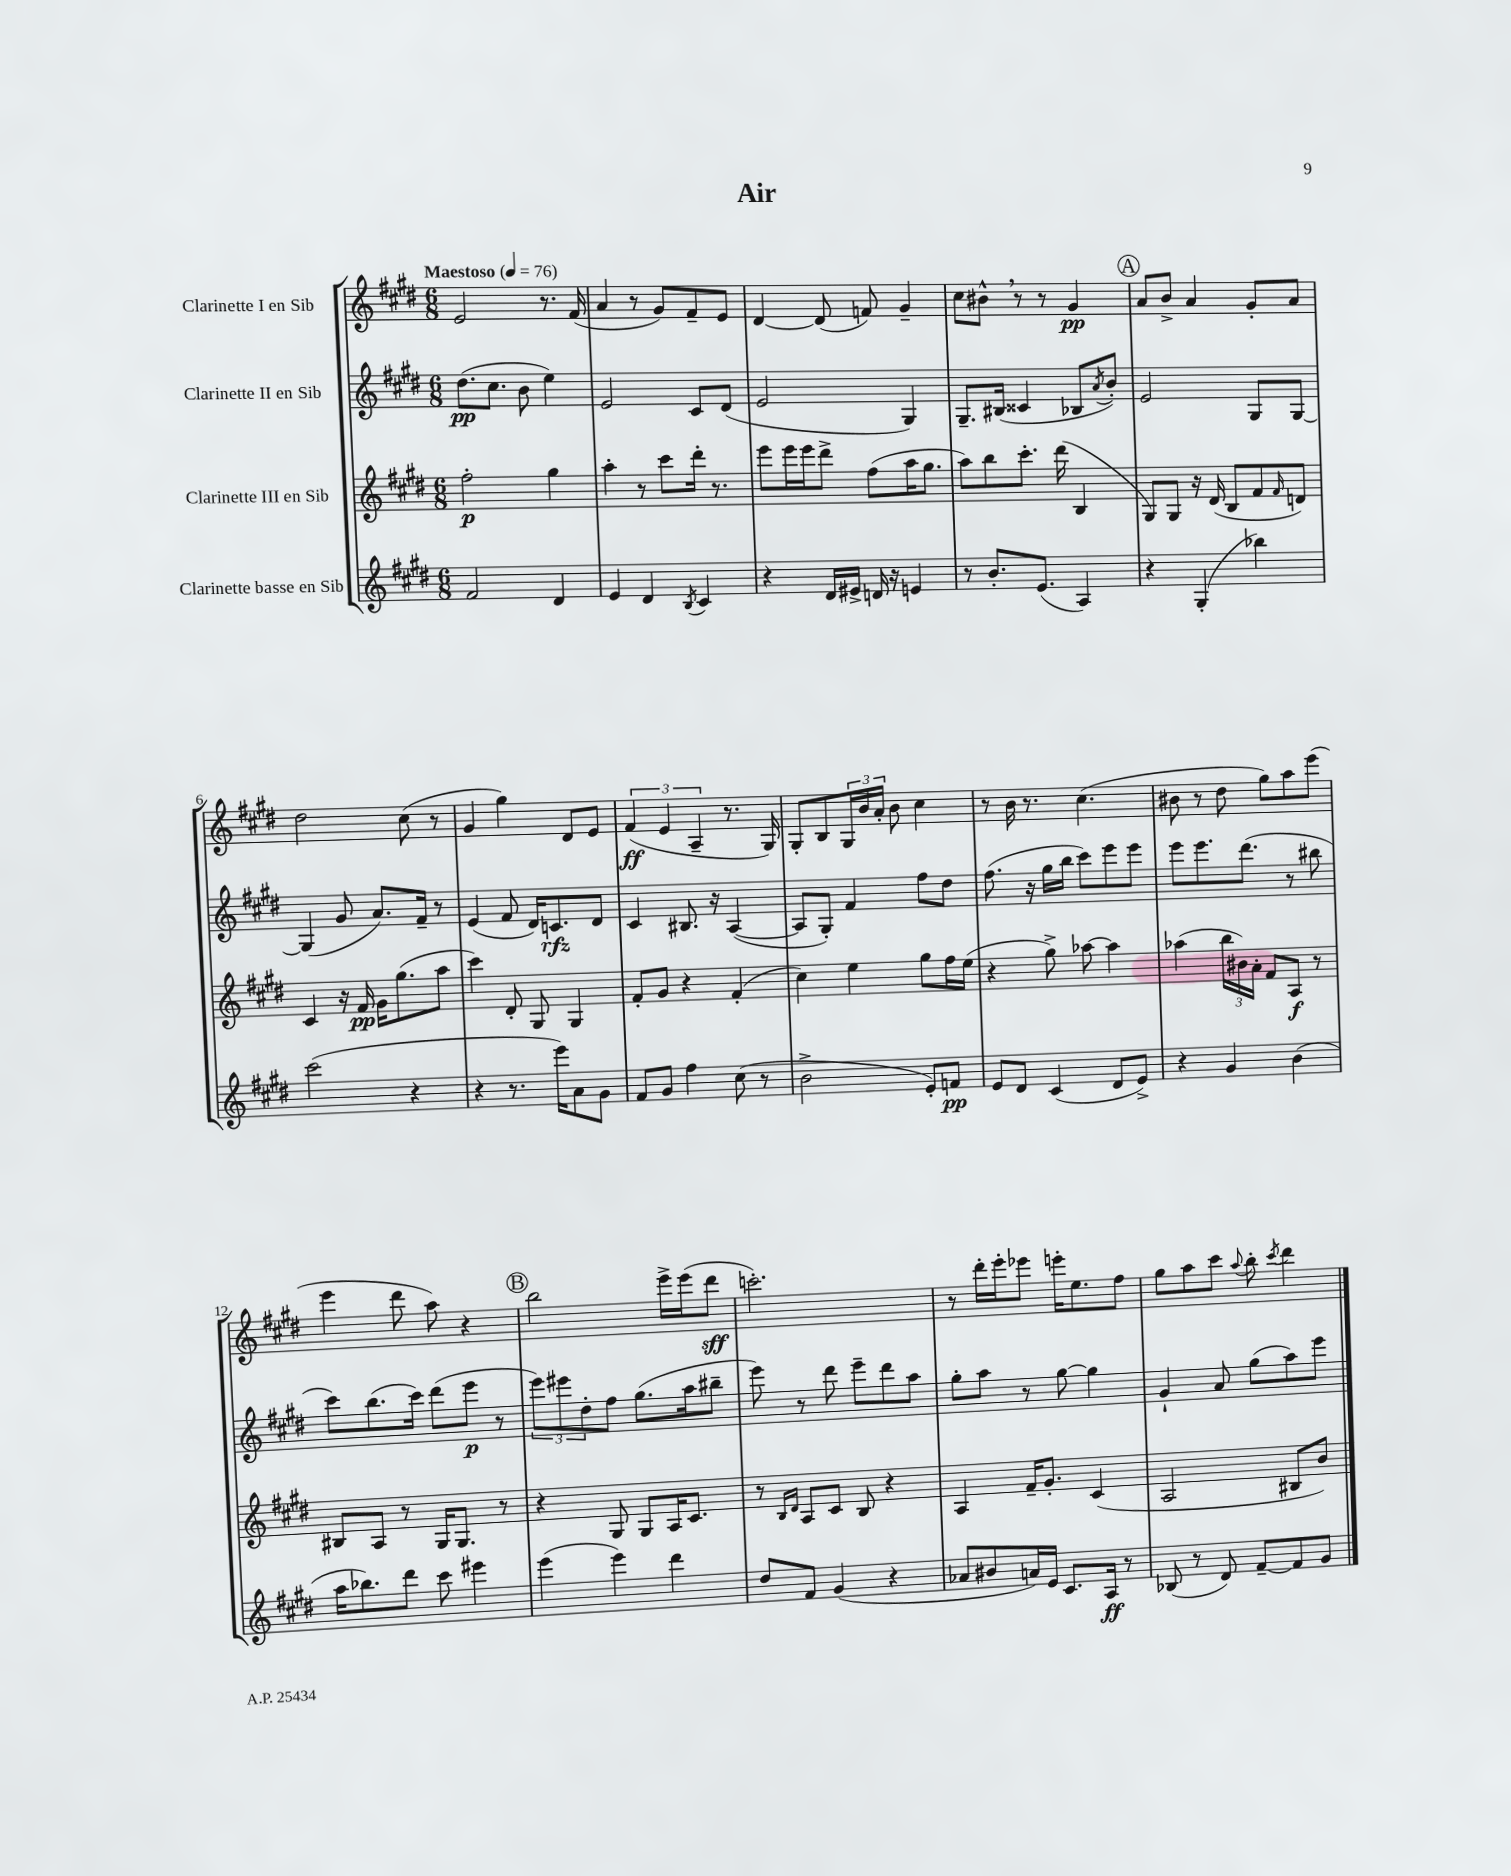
\header { title = "Air" }
<<
\new StaffGroup <<
\new Staff = "s0" \with { instrumentName = "Clarinette I en Sib" } {
    \clef treble \key e \major \numericTimeSignature \time 6/8 \tempo "Maestoso" 4 = 76
    e'2 r8. fis'16( |
    a'4 r8 gis'8) fis'8-- e'8 |
    dis'4~ dis'8( f'8) gis'4-- |
    cis''8 bis'8-^ \breathe r8 r8 gis'4\pp |
    \mark \markup { \circle "A" } a'8 b'8-> a'4 gis'8-. a'8 |
    dis''2 cis''8( r8 |
    gis'4 gis''4) dis'8 e'8 |
    \tuplet 3/2 { fis'4\ff( e'4 a4-- } r8. gis16) |
    gis8-. b8 \tuplet 3/2 { gis16 b'16 a'16-. } b'8 cis''4 |
    r8 b'16 r8. cis''4.( |
    bis'8 r8 dis''8 gis''8) a''8 e'''8( |
    e'''4 dis'''8 a''8) r4 |
    \mark \markup { \circle "B" } b''2 e'''16-> e'''16( dis'''8\sff |
    c'''2.-.) |
    r8 dis'''16-. e'''16-. ees'''8 e'''16-. e''8. fis''8 |
    gis''8 a''8 cis'''8 \appoggiatura { a''8 } b''8-. \acciaccatura { cis'''8 } dis'''4 \bar "|." |
}
\new Staff = "s1" \with { instrumentName = "Clarinette II en Sib" } {
    \clef treble \key e \major \numericTimeSignature \time 6/8
    dis''8.\pp( cis''8. b'8 e''4) |
    e'2 cis'8 dis'8( |
    e'2 gis4) |
    gis8.-- bis16( cisis'4 bes8 \acciaccatura { a'8 } b'8-.) |
    \mark \markup { \circle "A" } e'2 gis8 gis8~ |
    gis4( gis'8 a'8.) fis'16-- r8 |
    e'4( fis'8 dis'16) c'8.\rfz dis'8 |
    cis'4 bis8. r16 a4~( |
    a8 gis8-.) fis'4 fis''8 dis''8 |
    fis''8.( r16 gis''16 b''16 cis'''8) e'''8 e'''8 |
    e'''8 e'''8. dis'''8.( r8 bis''8 |
    cis'''8) b''8.( cis'''16) dis'''8( e'''8\p r8 |
    \mark \markup { \circle "B" } \tuplet 3/2 { e'''8) eis'''8 dis''8-. } fis''8 gis''8.( a''16 bis''8-- |
    e'''8) r8 dis'''8 e'''8-- dis'''8 a''8 |
    gis''8-. a''8 r8 gis''8~ gis''4 |
    gis'4-! a'8 gis''8( a''8) e'''8 \bar "|." |
}
\new Staff = "s2" \with { instrumentName = "Clarinette III en Sib" } {
    \clef treble \key e \major \numericTimeSignature \time 6/8
    fis''2-.\p gis''4 |
    a''4-. r8 cis'''8 dis'''16-. r8. |
    e'''8 e'''16 e'''16 dis'''8-> fis''8( a''16 gis''8. |
    a''8) b''8 cis'''8.-. dis'''16( b4 |
    \mark \markup { \circle "A" } gis8) gis8 r16 dis'16( b8 fis'8 \grace { fis'16 } d'8) |
    cis'4 r16 fis'16\pp gis'16 gis''8.( a''8 |
    cis'''4) dis'8-. gis8 gis4 |
    fis'8-. gis'8 r4 fis'4-.( |
    cis''4) e''4 gis''8 fis''16 e''16( |
    r4 gis''8->) aes''8~ aes''4 |
    aes''4( \tuplet 3/2 { b''16 bis'16) a'16-. } fis'8 a8\f r8 |
    bis8 a8 r8 gis16 gis8. r8 |
    \mark \markup { \circle "B" } r4 gis8 gis8 a16 cis'8. |
    r8 \grace { b16 dis'16 } a8 cis'8 b8 r4 |
    a4 fis'16-- gis'8.-. cis'4( |
    a2 bis8 b'8) \bar "|." |
}
\new Staff = "s3" \with { instrumentName = "Clarinette basse en Sib" } {
    \clef treble \key e \major \numericTimeSignature \time 6/8
    fis'2 dis'4 |
    e'4 dis'4 \acciaccatura { b8 } cis'4 |
    r4 dis'16 eis'16-> d'16 r16 e'4 |
    r8 b'8.-. e'8.( a4) |
    \mark \markup { \circle "A" } r4 gis4-.( bes''4) |
    cis'''2( r4 |
    r4 r8. e'''16) a'8 gis'8 |
    fis'8 gis'8 fis''4 cis''8( r8 |
    b'2-> e'8-.) f'8\pp |
    e'8 dis'8 cis'4( dis'8 e'8->) |
    r4 gis'4 b'4( |
    a''16 bes''8.) dis'''8 cis'''8 eis'''4 |
    \mark \markup { \circle "B" } e'''4( e'''4) dis'''4 |
    dis''8 fis'8 gis'4( r4 |
    aes'8 bis'8 a'16) e'16 cis'8. a16\ff r8 |
    bes8( r8 dis'8) fis'8~-- fis'8 gis'8 \bar "|." |
}
>>
>>
